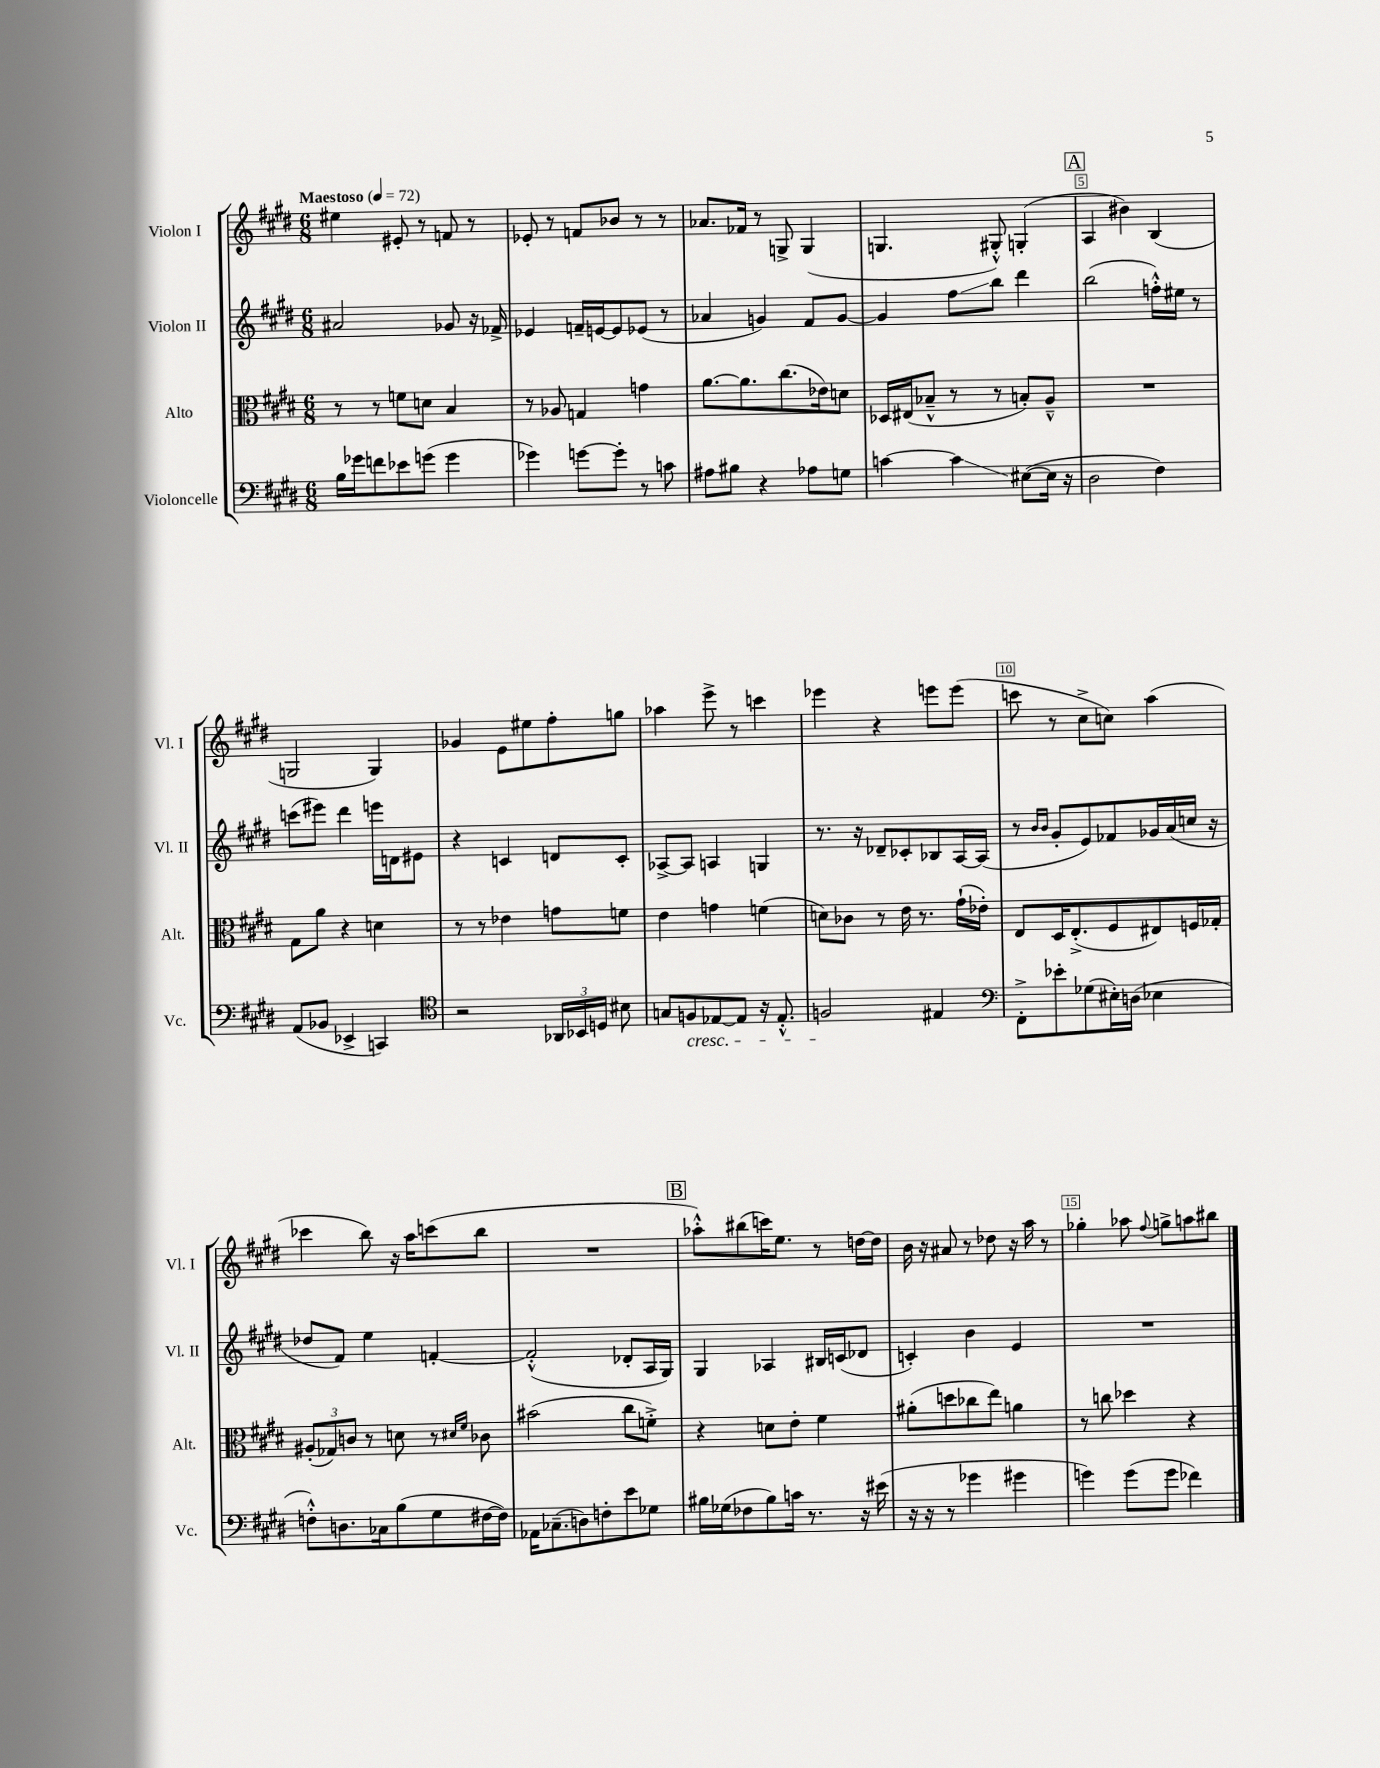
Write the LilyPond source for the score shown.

<<
\new StaffGroup <<
\new Staff = "s0" \with { instrumentName = "Violon I" shortInstrumentName = "Vl. I" } {
    \clef treble \key e \major \numericTimeSignature \time 6/8 \tempo "Maestoso" 4 = 72
    \autoBeamOff eis''4 eis'8-. r8 f'8 r8 |
    ees'8-. r8 f'8[ bes'8] r8 r8 |
    aes'8.[ fes'16] r8 g8-> g4( |
    g4. gis8-.-^) g4-.( |
    \mark \markup { \box "A" } a4 bis'4) b4( |
    g2 g4) |
    ges'4 e'8[ eis''8 fis''8-. g''8] |
    aes''4 e'''8-> r8 c'''4 |
    ees'''4 r4 e'''8[ e'''8]( |
    c'''8 r8 cis''8[-> c''8]) a''4( |
    ces'''4 b''8) r16 a''16[ c'''8( b''8] |
    R2. |
    \mark \markup { \box "B" } aes''8[-.-^) bis''8( c'''16) e''8.] r8 d''16[~ d''16] |
    b'16 r16 ais'8 r8 des''8 r16 a''16 r8 |
    ges''4-. aes''8 \appoggiatura { fis''8 } g''8[-> a''8 bis''8] \bar "|." |
}
\new Staff = "s1" \with { instrumentName = "Violon II" shortInstrumentName = "Vl. II" } {
    \clef treble \key e \major \numericTimeSignature \time 6/8
    \autoBeamOff ais'2 ges'8 r16 fes'16-> |
    ees'4 f'16[-- e'16~ e'8 ees'8]( r8 |
    aes'4 g'4) fis'8[ g'8]~ |
    g'4 fis''8[\glissando b''8] dis'''4 |
    \mark \markup { \box "A" } b''2( f''16[-.-^) eis''16] r8 |
    c'''8[( eis'''8]) dis'''4 e'''16[ d'16 eis'8] |
    r4 c'4 d'8[ c'8]-. |
    aes8[~-> aes8] a4 g4 |
    r8. r16 des'8[-- ces'8-. bes8 a16~ a16]( |
    r8 \grace { b'16[ b'16] } gis'8[-. e'8) fes'8 ges'16 a'16( c''16] r16 |
    des''8[ fis'8]) e''4 f'4~-. |
    f'2-.-^( des'8[-. a16 gis16]) |
    \mark \markup { \box "B" } gis4 aes4 bis16[ c'16( des'8] |
    c'4-.) b'4 e'4 |
    R2. \bar "|." |
}
\new Staff = "s2" \with { instrumentName = "Alto" shortInstrumentName = "Alt." } {
    \clef alto \key e \major \numericTimeSignature \time 6/8
    \autoBeamOff r8 r8 f'8[ d'8] b4 |
    r8 aes8 g4 g'4 |
    a'8.[~ a'8. cis''8.( ees'16) d'8] |
    des16[ eis16( bes8]---^ r8 r8 b8[-.) a8]---^ |
    \mark \markup { \box "A" } R2. |
    gis8[ a'8] r4 d'4 |
    r8 r8 ees'4 g'8[ f'8] |
    e'4 g'4 f'4( |
    d'8[) ces'8] r8 e'16 r8. gis'16[-!( ees'16]-.) |
    e8[ dis16 e8.-.->( fis8 eis8) f16 ges16]-. |
    \tuplet 3/2 { ais8[-.( ges8) c'8] } r8 d'8 r8 \grace { dis'16[ fis'16] } ces'8 |
    bis'2( cis''8[ f'8]-.->) |
    \mark \markup { \box "B" } r4 d'8[ e'8]-. fis'4 |
    ais'8[-.( d''8 ces''8 e''8]) a'4 |
    r8 c''8 des''4 r4 \bar "|." |
}
\new Staff = "s3" \with { instrumentName = "Violoncelle" shortInstrumentName = "Vc." } {
    \clef bass \key e \major \numericTimeSignature \time 6/8
    \autoBeamOff b16[ ges'16 f'8 ees'8 g'8]( g'4 |
    ges'4) g'8[~ g'8]-. r8 c'8 |
    ais8[ bis8] r4 aes8[ g8] |
    c'4~ c'4\glissando eis8[~( eis16] r16 |
    \mark \markup { \box "A" } dis2 fis4) |
    a,8[( bes,8] ees,4-> c,4) |
    \clef tenor r2 \tuplet 3/2 { aes,16[ bes,16 d16] } bis8 |
    g8[ f8\cresc ees8~ ees8] r16 ees8.-.-^ |
    f2\! eis4 |
    \clef bass fis,8[-.-> ees'8-. ges8( eis16-.) d16]( ees4 |
    f8[-.-^) d8. ces16 b8( gis8 fis16~ fis16]) |
    aes,16[ ces8.--( d8) f8-. e'8 ges8] |
    \mark \markup { \box "B" } bis16[ ges16( fes8 bis8) c'16] r8. r16 eis'16( |
    r16 r16 r8 ges'4 gis'4 |
    g'4) g'8[( g'8] fes'4) \bar "|." |
}
>>
>>
\layout { \context { \Score \override BarNumber.break-visibility = ##(#f #t #t) barNumberVisibility = #(every-nth-bar-number-visible 5) \override BarNumber.stencil = #(make-stencil-boxer 0.1 0.3 ly:text-interface::print) } }
